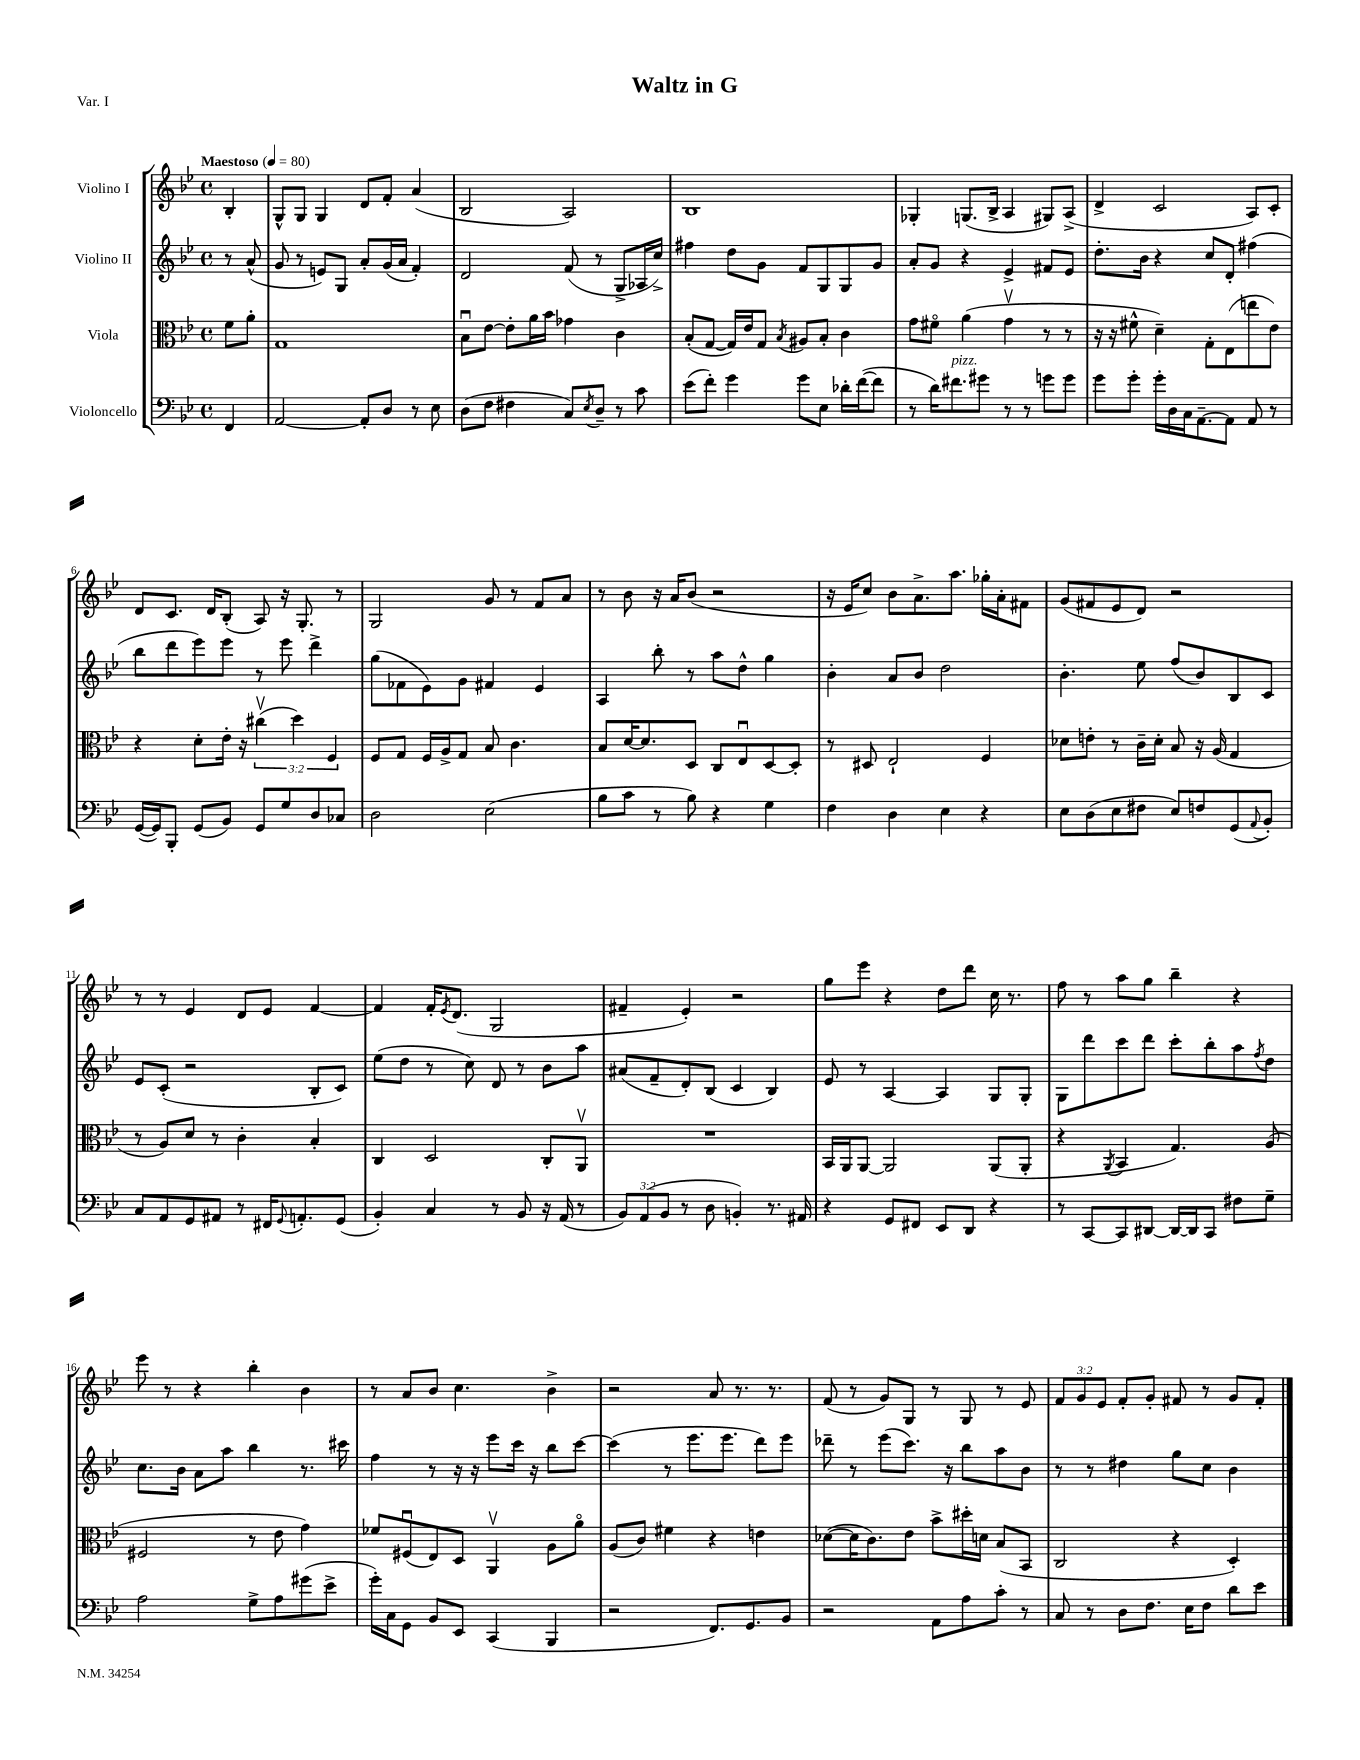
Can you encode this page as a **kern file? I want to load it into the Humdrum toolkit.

**kern	**kern	**kern	**kern
*staff4	*staff3	*staff2	*staff1
*clefF4	*clefC3	*clefG2	*clefG2
*k[b-e-]	*k[b-e-]	*k[b-e-]	*k[b-e-]
*M4/4	*M4/4	*M4/4	*M4/4
*met(c)	*met(c)	*met(c)	*met(c)
*MM80	*MM80	*MM80	*MM80
4FF/	8f\L	8r	4B-'/
.	8a'\J	(8a^^/	.
=	=	=	=
[2AA/	1G	8g/	8G^^/L
.	.	8r	8G/J
.	.	8e/L)	4G/
.	.	8G/J	.
8AA'/]L	.	8a'/L	8d/L
8D/J	.	(16g/L	8f'/J
.	.	16a/JJ	.
8r	.	4f'/)	(4a/
8E-\	.	.	.
=	=	=	=
(8D\L	8B-u\L	2d/	2B-/
8F\J	[8e-\J	.	.
4F#\	8e-'\]L	.	.
.	16a\L	.	.
.	16b-\JJ	.	.
8C/L)	4g-\	(8f/	2A/)
8qE-/	.	.	.
8D~/J	.	8r	.
8r	4c\	8G^/L	.
8c\	.	16A-/L	.
.	.	16cc^/JJ)	.
=	=	=	=
(8e-\L	(8B-'/L	4ff#\	1B-
8f'\J)	[8G/J	.	.
4g\	16G/]LL)	8dd\L	.
.	16e-/J	.	.
.	8G/J	8g\J	.
.	8qB-/	.	.
8g\L	8A#/L	8f/L	.
8E-\J	8B-'/J	8G/	.
16d-'\LL	4c\	8G/	.
([16f\J	.	.	.
8f\]J	.	8g/J	.
=	=	=	=
8r	8g\L	8a'/L	4G-'/
16d\LK)	8f#o\J	8g/J	.
8.f#\	.	.	.
.	(4a\	4r	(8.G/L
8g#\J	.	.	.
.	.	.	16B-^/Jk
8r	4gv\	4e-^/	4A/
8r	.	.	.
8g\L	8r	8f#/L	8G#/L)
8g\J	8r	8e-/J	(8A^/J
=	=	=	=
8g\L	16r	8.dd'\L	4d^/
.	16r	.	.
8g'\J	8f#^^\	.	.
.	.	16b-\Jk	.
16g'\LL	4d~\)	4r	2c/
16D\	.	.	.
16C\J	.	.	.
[8.AA~\	.	.	.
.	8G'\L	8cc/L	.
8AA\]J	(8E-\	8d'/J	.
8AA/	8ee\	(4ff#\	8A/L)
8r	8e-\J)	.	8c'/J
=	=	=	=
([16GG/LL	4r	8bb-\L	8d/L
16GG/]J)	.	.	.
8BBB-'/J	.	8ddd\	8.c/J
(8GG/L	8d'\L	8eee-\)	.
.	.	.	16d/LK
8BB-/J)	16e-'\Jk	8eee-\J	(8B-'/J
.	16r	.	.
8GG/L	(6cc#v\	8r	8A/)
8G/	.	8eee-\	16r
.	6dd\)	.	.
.	.	.	8.G'/
8D/	.	4ddd^\	.
.	6F/	.	.
8C-/J	.	.	8r
=	=	=	=
2D\	8F/L	(8gg\L	2G/
.	8G/J	8f-\	.
.	16F/LL	8e-\)	.
.	16A^/J	.	.
.	8G/J	8g\J	.
(2E-\	8B-/	4f#/	8g/
.	4.c\	.	8r
.	.	4e-/	8f/L
.	.	.	8a/J
=	=	=	=
8B-\L	8B-/L	4A/	8r
8c\J	[16d/K	.	8b-\
.	8.d/]	.	.
8r	.	8bb-'\	16r
.	.	.	16a/LK
8B-\)	8D/J	8r	(8b-/J
4r	8C/L	8aa\L	2r
.	8E-u/	8dd^^\J	.
4G\	[8D/	4gg\	.
.	8D'/]J	.	.
=	=	=	=
4F\	8r	4b-'\	16r
.	.	.	16e-/LK
.	8D#/	.	8cc/J)
4D\	2E-`/	8a/L	8b-\L
.	.	8b-/J	8.a^\
4E-\	.	2dd\	.
.	.	.	8.aa\J
4r	4F/	.	16gg-'\LL
.	.	.	16a'\J
.	.	.	8f#\J
=	=	=	=
8E-\L	8d-\L	4.b-'\	(8g/L
(8D\	8e'\J	.	8f#/
8E-\	8r	.	8e-/
8F#\J	16c~\LL	8ee-\	8d/J)
.	16d-'\JJ	.	.
8E-/L)	8B-/	(8ff/L	2r
8F/	16r	8b-/)	.
.	(16A/	.	.
(8GG/	4G/	8B-/	.
8qqAA/	.	.	.
8BB-'/J)	.	8c/J	.
=	=	=	=
8C/L	8r	8e-/L	8r
8AA/	8A/L)	(8c'/J	8r
8GG/	8d/J	2r	4e-/
8AA#/J	8r	.	.
8r	4c'\	.	8d/L
16FF#/LK	.	.	8e-/J
8qqGG/	.	.	.
8.AA'/	.	.	.
.	4B-'/	8B-'/L	[4f/
(8GG/J	.	8c/J)	.
=	=	=	=
4BB-'/)	4C/	(8ee-\L	4f/]
.	.	8dd\J	.
4C/	2D/	8r	16f'/LK
.	.	.	8qe-/
.	.	.	(8.d/J
.	.	8cc\)	.
8r	.	8d/	2G/
8BB-/	.	8r	.
16r	8C'/L	8b-\L	.
(16AA/	.	.	.
8r	8AAv/J	8aa\J	.
=	=	=	=
12BB-/L)	1r	(8a#/L	4f#~/
(12AA/	.	.	.
.	.	8f~/	.
12BB-/J	.	.	.
8r	.	8d'/)	4e-'/)
8D\	.	(8B-/J	.
4BB'/)	.	4c/	2r
8.r	.	4B-/)	.
16AA#/	.	.	.
=	=	=	=
4r	16BB-/LL	8e-/	8gg\L
.	16AA/J	.	.
.	[8AA/J	8r	8eee-\J
8GG/L	2AA/]	[4A/	4r
8FF#/J	.	.	.
8EE-/L	.	4A/]	8dd\L
8DD/J	.	.	8ddd\J
4r	(8AA/L	8G/L	16cc\
.	.	.	8.r
.	8AA'/J	8G'/J	.
=	=	=	=
8r	4r	8G\L	8ff\
[8CC/L	.	8ddd\	8r
.	8qAA/	.	.
8CC/]	4BB-/	8ccc\	8aa\L
[8DD#/J	.	8ddd\J	8gg\J
16DD#/_LL	4.G/)	8ccc'\L	4bb-~\
16DD#/]J	.	.	.
8CC/J	.	8bb-'\	.
8F#\L	.	8aa\	4r
.	.	8qff/	.
8G~\J	(8A/	8dd\J	.
=	=	=	=
2A\	2F#/	8.cc\L	8eee-\
.	.	.	8r
.	.	16b-\Jk	.
.	.	8a\L	4r
.	.	8aa\J	.
8G^\L	8r	4bb-\	4bb-'\
8A\	8e-\	.	.
(8g#\	4g\)	8.r	4b-\
8e-^\J	.	.	.
.	.	16ccc#\	.
=	=	=	=
16g'\LL)	8f-/L	4ff\	8r
16C\J	.	.	.
8GG\J	(8F#u/	.	8a/L
8BB-/L	8E-/)	8r	8b-/J
8EE-/J	8D/J	16r	4.cc\
.	.	16r	.
(4CC/	4AAv/	8eee-\L	.
.	.	16ccc\Jk	.
.	.	16r	.
4BBB-/	8A\L	8bb-\L	4b-^\
.	8ao\J	[8ccc\J	.
=	=	=	=
2r	(8A/L	(4ccc\]	2r
.	8c/J)	.	.
.	4f#\	8r	.
.	.	8.eee-\L	.
8.FF/L)	4r	.	8a/
.	.	8.eee-\J	.
.	.	.	8.r
8.GG/	.	.	.
.	4e\	8ddd\L)	.
.	.	.	8.r
8BB-/J	.	8eee-\J	.
=	=	=	=
2r	([8d-\L	8ddd-~\	(8f/
.	16d-\]K	8r	8r
.	8.c\)	.	.
.	.	(8eee-\L	8g/L)
.	8e-\J	8.ccc\J)	8G/J
8AA\L	8b-^\L	.	8r
.	.	16r	.
8A\	16dd#'\L	8bb-\L	8G/
.	16d\JJ	.	.
8c'\J	(8B-/L	8aa\	8r
8r	8BB-/J	8b-\J	8e-/
=	=	=	=
8C/	2C/	8r	12f/L
.	.	.	12g/
8r	.	8r	.
.	.	.	12e-/J
8D\L	.	4dd#\	8f'/L
8.F\J	.	.	8g'/J
.	4r	8gg\L	8f#/
16E-\LK	.	.	.
8F\J	.	8cc\J	8r
8d\L	4D'/)	4b-\	8g/L
8e-\J	.	.	8f#'/J
==	==	==	==
*-	*-	*-	*-
